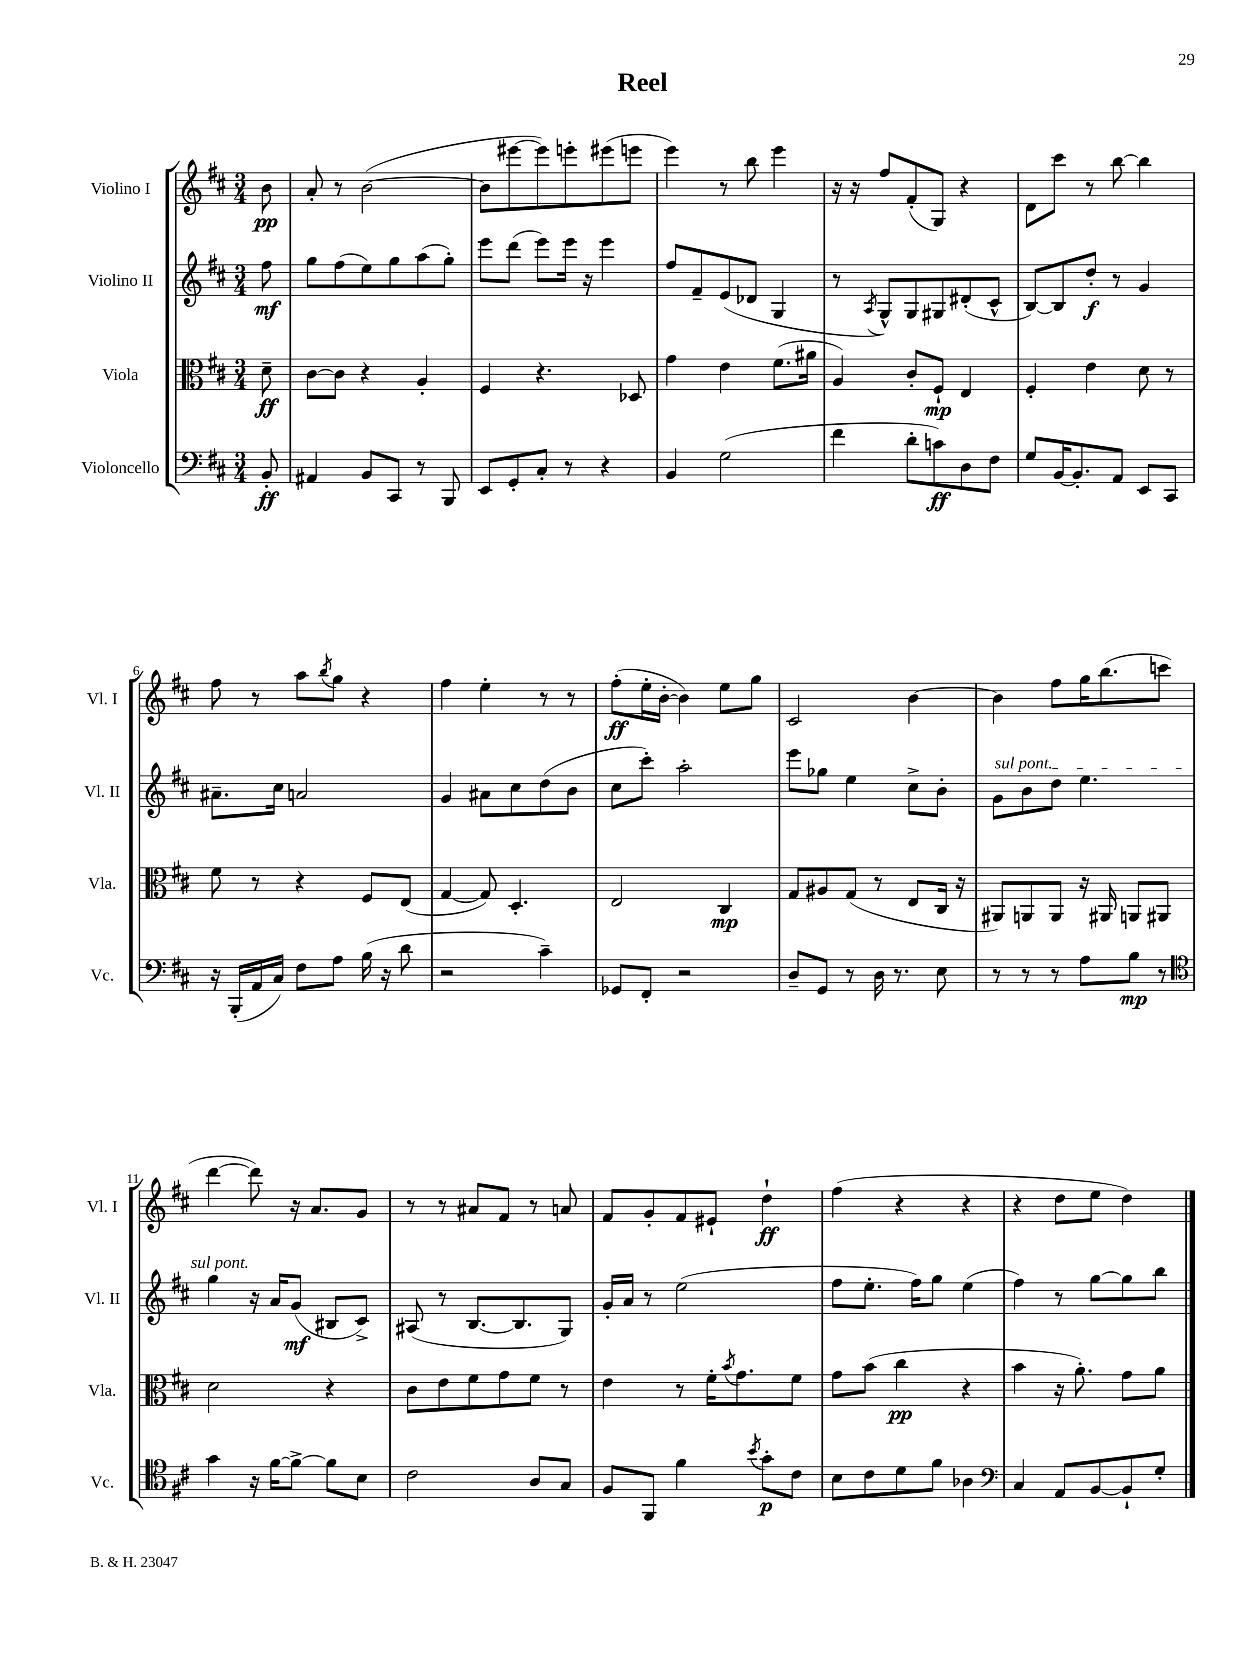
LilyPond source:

\header { title = "Reel" }
<<
\new StaffGroup <<
\new Staff = "s0" \with { instrumentName = "Violino I" shortInstrumentName = "Vl. I" } {
    \clef treble \key d \major \numericTimeSignature \time 3/4 \partial 8
    b'8\pp |
    a'8-. r8 b'2~( |
    b'8 eis'''8~ eis'''8) e'''8-. eis'''8( e'''8 |
    e'''4) r8 b''8 e'''4 |
    r16 r16 fis''8 fis'8-.( g8) r4 |
    d'8 cis'''8 r8 b''8~ b''4 |
    fis''8 r8 a''8 \acciaccatura { b''8 } g''8 r4 |
    fis''4 e''4-. r8 r8 |
    fis''8-.\ff( e''16-. b'16~-. b'4) e''8 g''8 |
    cis'2 b'4~ |
    b'4 fis''8 g''16 b''8.( c'''8 |
    d'''4~ d'''8) r16 a'8. g'8 |
    r8 r8 ais'8 fis'8 r8 a'8 |
    fis'8 g'8-. fis'8 eis'8-! d''4-!\ff |
    fis''4( r4 r4 |
    r4 d''8 e''8 d''4) \bar "|." |
}
\new Staff = "s1" \with { instrumentName = "Violino II" shortInstrumentName = "Vl. II" } {
    \clef treble \key d \major \numericTimeSignature \time 3/4 \partial 8
    fis''8\mf |
    g''8 fis''8( e''8) g''8 a''8( g''8-.) |
    e'''8 d'''8( e'''8) e'''16 r16 e'''4 |
    fis''8 fis'8-- e'8( des'8 g4 |
    r8 \acciaccatura { a8 } g8-^) g8 gis8 dis'8-.( cis'8-^ |
    b8~) b8 d''8-.\f r8 g'4 |
    ais'8.-- cis''16 a'2 |
    g'4 ais'8 cis''8 d''8( b'8 |
    cis''8 cis'''8-.) a''2-. |
    e'''8 ges''8 e''4 cis''8-> b'8-. |
    \once \override TextSpanner.bound-details.left.text = \markup { \italic "sul pont." } g'8\startTextSpan b'8 d''8 e''4. |
    g''4\stopTextSpan r16 a'16 g'8\mf( bis8 cis'8->) |
    ais8( r8 b8.~ b8. g8) |
    g'16-. a'16 r8 e''2( |
    fis''8 e''8.-. fis''16) g''8 e''4( |
    fis''4) r8 g''8~ g''8 b''8 \bar "|." |
}
\new Staff = "s2" \with { instrumentName = "Viola" shortInstrumentName = "Vla." } {
    \clef alto \key d \major \numericTimeSignature \time 3/4 \partial 8
    d'8--\ff |
    cis'8~ cis'8 r4 a4-. |
    fis4 r4. des8 |
    g'4 e'4 fis'8.( ais'16 |
    a4) cis'8-. fis8-!\mp e4 |
    fis4-. e'4 d'8 r8 |
    fis'8 r8 r4 fis8 e8( |
    g4~ g8) d4.-. |
    e2 cis4\mp |
    g8 ais8 g8( r8 e8 cis16 r16 |
    ais,8) a,8 a,8 r16 ais,16 a,8 ais,8 |
    d'2 r4 |
    cis'8 e'8 fis'8 g'8 fis'8 r8 |
    e'4 r8 fis'16-. \acciaccatura { b'8 } g'8. fis'8 |
    g'8 b'8( cis''4\pp r4 |
    b'4 r16 a'8.-.) g'8 a'8 \bar "|." |
}
\new Staff = "s3" \with { instrumentName = "Violoncello" shortInstrumentName = "Vc." } {
    \clef bass \key d \major \numericTimeSignature \time 3/4 \partial 8
    b,8-.\ff |
    ais,4 b,8 cis,8 r8 b,,8 |
    e,8 g,8-. cis8-. r8 r4 |
    b,4 g2( |
    fis'4 d'8-. c'8\ff) d8 fis8 |
    g8 b,16~ b,8.-. a,8 e,8 cis,8 |
    r16 b,,16-.( a,16 cis16) fis8 a8 b16( r16 d'8 |
    r2 cis'4--) |
    ges,8 fis,8-. r2 |
    d8-- g,8 r8 d16 r8. e8 |
    r8 r8 r8 a8 b8\mp r8 |
    \clef tenor g'4 r16 fis'16~ fis'8~-> fis'8 b8 |
    cis'2 a8 g8 |
    fis8 fis,8 fis'4 \acciaccatura { b'8 } g'8-.\p cis'8 |
    b8 cis'8 d'8 fis'8 aes4 |
    \clef bass cis4 a,8 b,8~ b,8-! g8-. \bar "|." |
}
>>
>>
